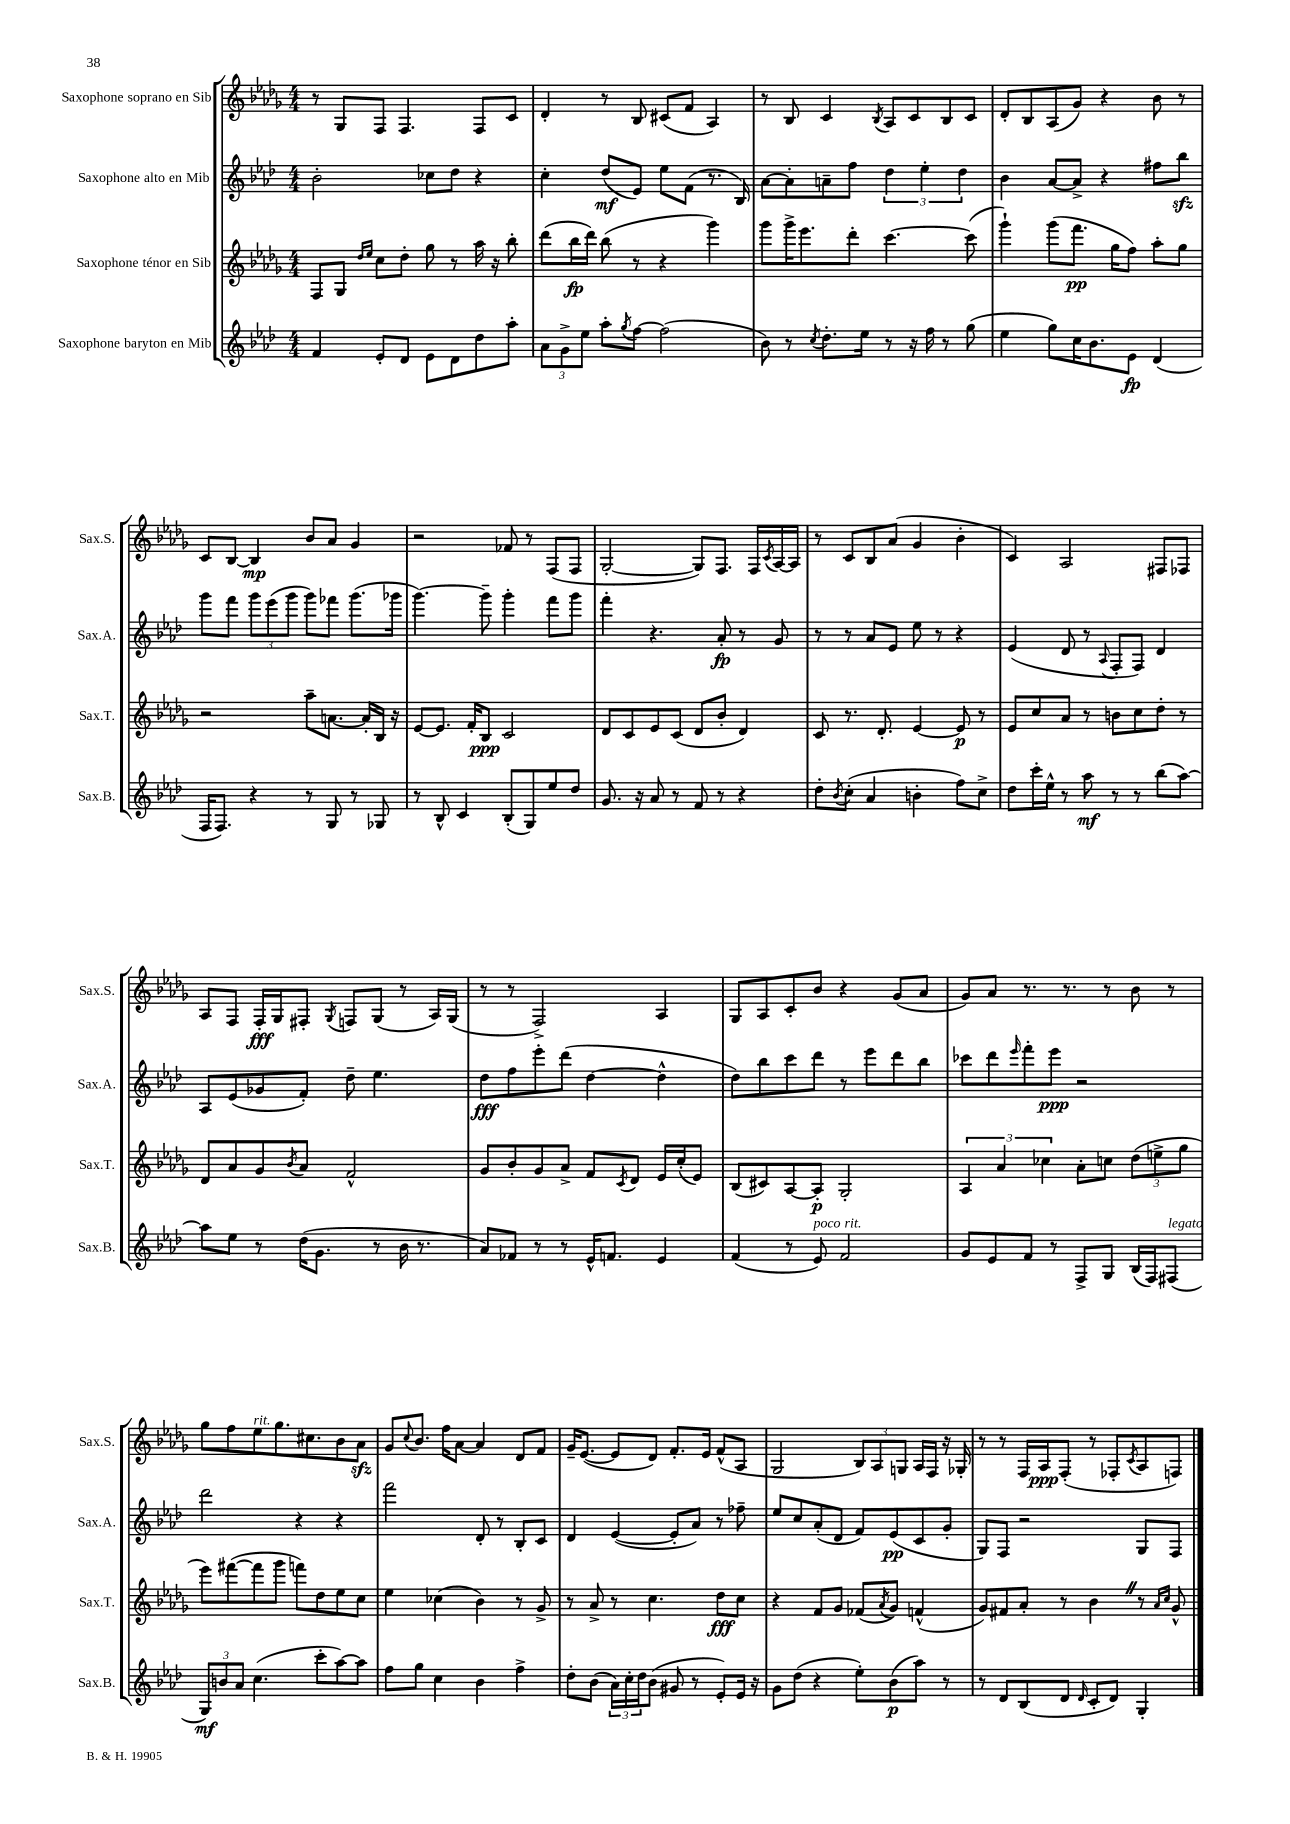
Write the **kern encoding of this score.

**kern	**kern	**kern	**kern
*staff4	*staff3	*staff2	*staff1
*clefG2	*clefG2	*clefG2	*clefG2
*k[b-e-a-d-]	*k[b-e-a-d-g-]	*k[b-e-a-d-]	*k[b-e-a-d-g-]
*M4/4	*M4/4	*M4/4	*M4/4
4f	8F	2b-'	8r
.	8G-	.	8G-
.	16qqdd-	.	.
.	16qqee-	.	.
8e-'	8cc	.	8F
8d-	8dd-'	.	4.F
8e-	8gg-	8cc-	.
8d-	8r	8dd-	.
8dd-	16aa-	4r	8F
.	16r	.	.
8aa-'	8bb-'	.	8c
=	=	=	=
12a-	(8ddd-	4cc'	4d-'
12g^	.	.	.
.	16bb-	.	.
12ee-	.	.	.
.	16ddd-)	.	.
8aa-'	(8bb-	(8dd-	8r
8qgg	.	.	.
[8ff	8r	8e-)	8B-
(2ff]	4r	8ee-	(8c#
.	.	(8f	8f
.	4ggg-)	8.r	4A-)
.	.	16B-)	.
=	=	=	=
8b-)	8ggg-	[8a-	8r
8r	16ggg-^	8a-']	8B-
.	8.eee-	.	.
8qcc	.	.	.
8.dd-'	.	8a~	4c
.	8ddd-'	8ff	.
16ee-	.	.	.
.	.	.	8qB-
8r	[4.ccc	6dd-	8A-
16r	.	.	8c
.	.	6ee-'	.
16ff	.	.	.
8r	.	.	8B-
.	.	6dd-	.
(8gg	(8ccc]	.	8c
=	=	=	=
4ee-	4ggg-`)	4b-	8d-'
.	.	.	8B-
8gg)	(8ggg-	[8a-	(8A-
16cc	8.fff	8a-^]	8g-)
8.b-	.	.	.
.	.	4r	4r
.	16gg-	.	.
8e-	8ff)	.	.
(4d-	8aa-'	8ff#	8b-
.	8gg-	8bb-	8r
=	=	=	=
16F	2r	8ggg	8c
8.F)	.	.	.
.	.	8fff	[8B-
4r	.	12ggg	4B-]
.	.	(12eee-	.
.	.	12ggg	.
8r	8aa-~	8ggg)	8b-
8G	[8.a	8fff-	8a-
8r	.	(8.ggg	4g-
.	16a']	.	.
8G-	16B-	.	.
.	16r	16ggg-	.
=	=	=	=
8r	[8e-	[4.ggg)	2r
8B-^^	8.e-]	.	.
4c	.	.	.
.	16f'	.	.
.	8B-	8ggg~]	.
(8B-'	2c	4ggg'	8f-
8G)	.	.	8r
8ee-	.	8fff	(8F
8dd-	.	8ggg	8F
=	=	=	=
8.g	8d-	4fff'	[2G-'
.	8c	.	.
16r	.	.	.
8a-	8e-	4.r	.
8r	(8c	.	.
8f	8d-	.	8G-])
8r	8b-'	8a-'	8.F
4r	4d-)	8r	.
.	.	.	16F
.	.	.	8qc
.	.	8g	[16A-
.	.	.	16A-]
=	=	=	=
8dd-'	8c	8r	8r
8qb-	.	.	.
(8cc'	8.r	8r	8c
4a-	.	8a-	8B-
.	8.d-'	.	.
.	.	8e-	(8a-
4b'	[4e-	8ee-	4g-
.	.	8r	.
8ff)	8e-]	4r	4b-'
8cc^	8r	.	.
=	=	=	=
8dd-	8e-	(4e-	4c)
16ccc'	8cc	.	.
16ee-^^	.	.	.
8r	8a-	8d-	2A-
8aa-	8r	8r	.
.	.	8qqA-	.
8r	8b	8F'	.
8r	8cc	8F)	.
(8bb-	8dd-'	4d-	8F#
[8aa-)	8r	.	8F-
=	=	=	=
8aa-]	8d-	8A-	8A-
8ee-	8a-	(8e-	8F
8r	8g-	8g-	16F'
.	.	.	16G-
.	8qb-	.	.
(16dd-	8a-	8f')	8F#'
8.g	.	.	.
.	.	.	8qG-
.	2f^^	8dd-~	8F
8r	.	4.ee-	(8G-
16b-	.	.	8r
8.r	.	.	.
.	.	.	16A-)
.	.	.	(16G-
=	=	=	=
8a-)	8g-	8dd-	8r
8f-	8b-'	8ff	8r
8r	8g-	8eee-'	2F^)
8r	8a-^	(8ddd-	.
16e-^^	8f	[4dd-	.
8.f	.	.	.
.	8qc	.	.
.	8d-	.	.
4e-	16e-	4dd-^^]	4A-
.	(16cc'	.	.
.	8e-)	.	.
=	=	=	=
(4f	(8B-	8dd-)	8G-
.	8c#)	8bb-	8A-
8r	[8A-	8ccc	8c'
8e-)	8A-']	8ddd-	8b-
2f	2G-'	8r	4r
.	.	8eee-	.
.	.	8ddd-	(8g-
.	.	8bb-	8a-
=	=	=	=
8g	6A-	8ccc-	8g-)
8e-	.	8ddd-	8a-
.	6a-	.	.
.	.	16qqeee-	.
8f	.	8fff'	8.r
.	6cc-	.	.
8r	.	8eee-	.
.	.	.	8.r
8F^	8a-'	2r	.
8G	8cc	.	8r
(16B-	(12dd-	.	8b-
16F)	.	.	.
.	12ee^	.	.
(8F#	.	.	8r
.	12gg-	.	.
=	=	=	=
12G)	8eee-)	2ddd-	8gg-
12b	.	.	.
.	([8fff#	.	8ff
12a-	.	.	.
(4.cc	8fff#]	.	8ee-
.	8ggg-	.	8.gg-
.	8fff)	4r	.
.	.	.	8.cc#
8ccc'	8dd-	.	.
[8aa-)	8ee-	4r	8b-
8aa-]	8cc	.	8a-
=	=	=	=
8ff	4ee-	2fff	8g-
.	.	.	8qqcc
8gg	.	.	8.b-
4cc	(4cc-	.	.
.	.	.	16ff
.	.	.	[8a-
4b-	4b-)	8d-'	4a-]
.	.	8r	.
4ff^	8r	8B-'	8d-
.	8g-^	8c	8f
=	=	=	=
8dd-'	8r	4d-	16g-~
.	.	.	([8.e-
(8b-	8a-^	.	.
24a-)	8r	([4e-	8e-]
24cc'	.	.	.
24dd-	.	.	.
(8b-	4.cc	.	8d-)
8g#	.	8e-']	8.f'
8r	.	8a-)	.
.	.	.	16e-
8e-')	8dd-	8r	(8f^^
16e-	8cc	8ff-~	8A-
16r	.	.	.
=	=	=	=
8g	4r	8ee-	2G-
(8dd-	.	8cc	.
4r	8f	(8a-'	.
.	8g-	8d-	.
8ee-')	(8f-	8f)	12B-)
.	.	.	12A-
.	8qa-	.	.
(8b-	8g-)	(8e-	.
.	.	.	12G
8aa-)	(4f^^	8c	16A-
.	.	.	16F
8r	.	8g'	16r
.	.	.	16G-'
=	=	=	=
8r	8g-)	8G)	8r
8d-	8f#	8F	8r
(8B-	8a-'	2r	16F
.	.	.	16A-
8d-	8r	.	(8F'
16qqd-	.	.	.
8c'	4b-	.	8r
8d-)	.	.	8F-'
.	.	.	8qc
4G'	8r	8G	8A-
.	16qqa-	.	.
.	16qqcc	.	.
.	8g-^^	8F	8F)
==	==	==	==
*-	*-	*-	*-
